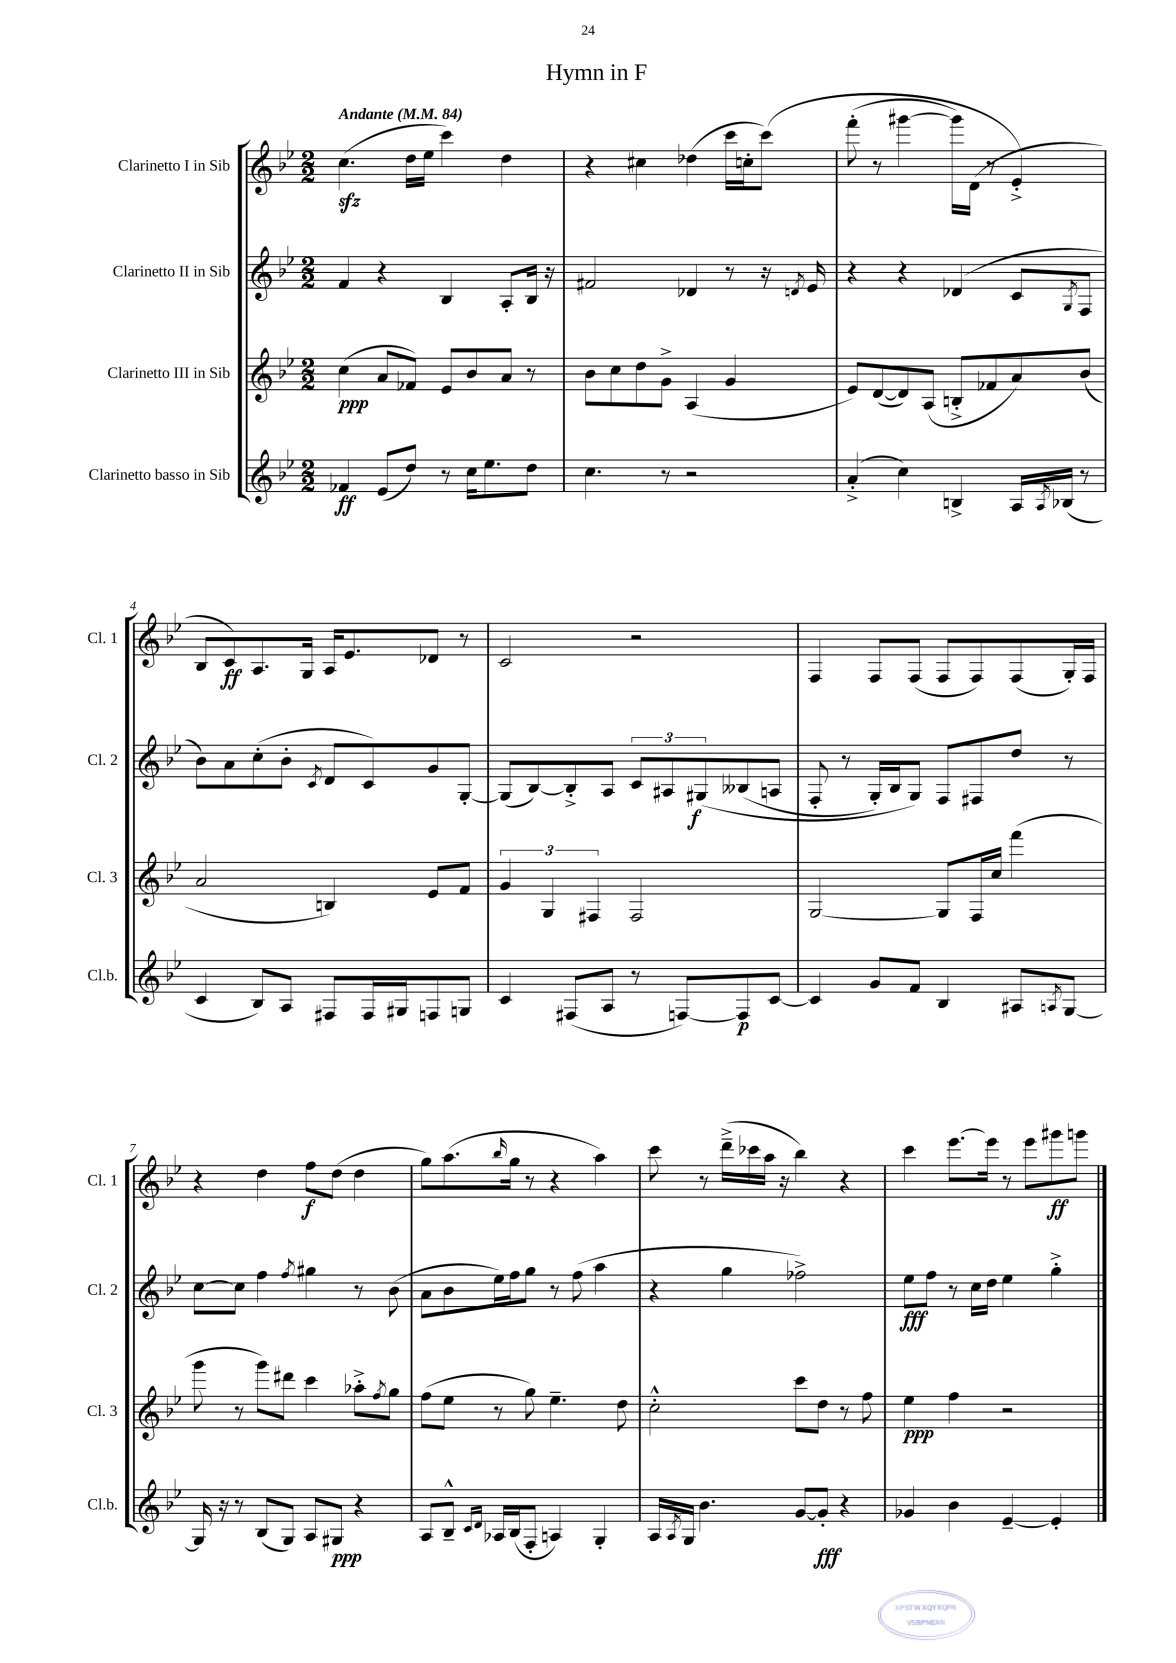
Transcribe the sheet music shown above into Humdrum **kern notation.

**kern	**kern	**kern	**kern
*staff4	*staff3	*staff2	*staff1
*clefG2	*clefG2	*clefG2	*clefG2
*k[b-e-]	*k[b-e-]	*k[b-e-]	*k[b-e-]
*M2/2	*M2/2	*M2/2	*M2/2
*MM84	*MM84	*MM84	*MM84
4f-	(4cc	4f	(4.cc
(8e-	8a	4r	.
8dd)	8f-)	.	16dd
.	.	.	16ee-
8r	8e-	4B-	4ccc)
16cc	8b-	.	.
8.ee-	.	.	.
.	8a	8A'	4dd
8dd	8r	16B-	.
.	.	16r	.
=	=	=	=
4.cc	8b-	2f#	4r
.	8cc	.	.
.	8dd	.	4cc#
8r	8g^	.	.
2r	(4A	4d-	(4dd-
.	4g	8r	16ccc
.	.	.	16cc'
.	.	16r	&(8ccc)
.	.	8qd	.
.	.	16e-	.
=	=	=	=
(4a'^	8e-)	4r	(8fff'
.	([8d	.	8r
4cc)	8d])	4r	[4ggg#
.	(8A	.	.
4B^	8B'^	(4d-	16ggg#])
.	.	.	(16d
.	8f-	.	8r
16A	8a)	8c	4e-'^&)
8qA	.	.	.
(16B-	.	.	.
.	.	8qG	.
8r	(8b-	8F	.
=	=	=	=
4c	2a	8b-)	8B-
.	.	8a	8c)
8B-)	.	(8cc'	8.A
8A	.	8b-'	.
.	.	.	16G
.	.	8qc	.
8F#	4B)	8d	16A
.	.	.	8.e-
16F#	.	8c)	.
16G#	.	.	.
8F	8e-	8g	8d-
8G	8f	[8G'	8r
=	=	=	=
4c	6g	(8G]	2c
.	.	[8B-)	.
.	6G	.	.
(8F#	.	8B-'^]	.
.	6F#	.	.
8A	.	8A	.
8r	2F#	12c	2r
.	.	12A#	.
[8F)	.	.	.
.	.	&(12G#	.
8F]	.	(8B--	.
[8c	.	8A	.
=	=	=	=
4c]	[2G	8F'	4F
.	.	8r	.
8g	.	16G')	8F
.	.	16B-	.
8f	.	8G&)	(8F
4B-	8G]	8F	8F
.	16F	8F#	8F)
.	16cc	.	.
8A#	(4fff	8dd	(8F
8qA	.	.	.
[8G	.	8r	16G')
.	.	.	16F
=	=	=	=
16G]	8ggg	[8cc	4r
16r	.	.	.
8r	8r	8cc]	.
(8B-	8ggg)	4ff	4dd
8G)	8ddd#	.	.
.	.	8qff	.
8A	4ccc	4gg#	8ff
8G#	.	.	(8dd
4r	8aa-'^	8r	4dd
.	8qff	.	.
.	8gg	(8b-	.
=	=	=	=
8A	(8ff	8a	8gg)
8B-~^^	8ee-	8b-	(8.aa
16qqc	.	.	.
16qqd	.	.	.
16A-	8r	16ee-)	.
.	.	.	16qqbb-
(16B-	.	16ff	16gg
8F'	8gg)	8gg	8r
4A)	4.ee-~	8r	4r
.	.	(8ff	.
4G'	.	4aa	4aa)
.	8dd	.	.
=	=	=	=
16A	2cc'^^	4r	8ccc
8qA	.	.	.
16G	.	.	.
4.b-	.	.	8r
.	.	4gg	(16ddd~^
.	.	.	16ccc-
.	.	.	16aa
.	.	.	16r
[8g	8ccc	2ff-^)	4bb-)
8g']	8dd	.	.
4r	8r	.	4r
.	8ff	.	.
=	=	=	=
4g-	4ee-	8ee-	4ccc
.	.	8ff	.
4b-	4ff	8r	[8.eee-
.	.	16cc	.
.	.	16dd	16eee-]
[4e-~	2r	4ee-	8r
.	.	.	8eee-
4e-']	.	4gg'^	8ggg#
.	.	.	8ggg
==	==	==	==
*-	*-	*-	*-
